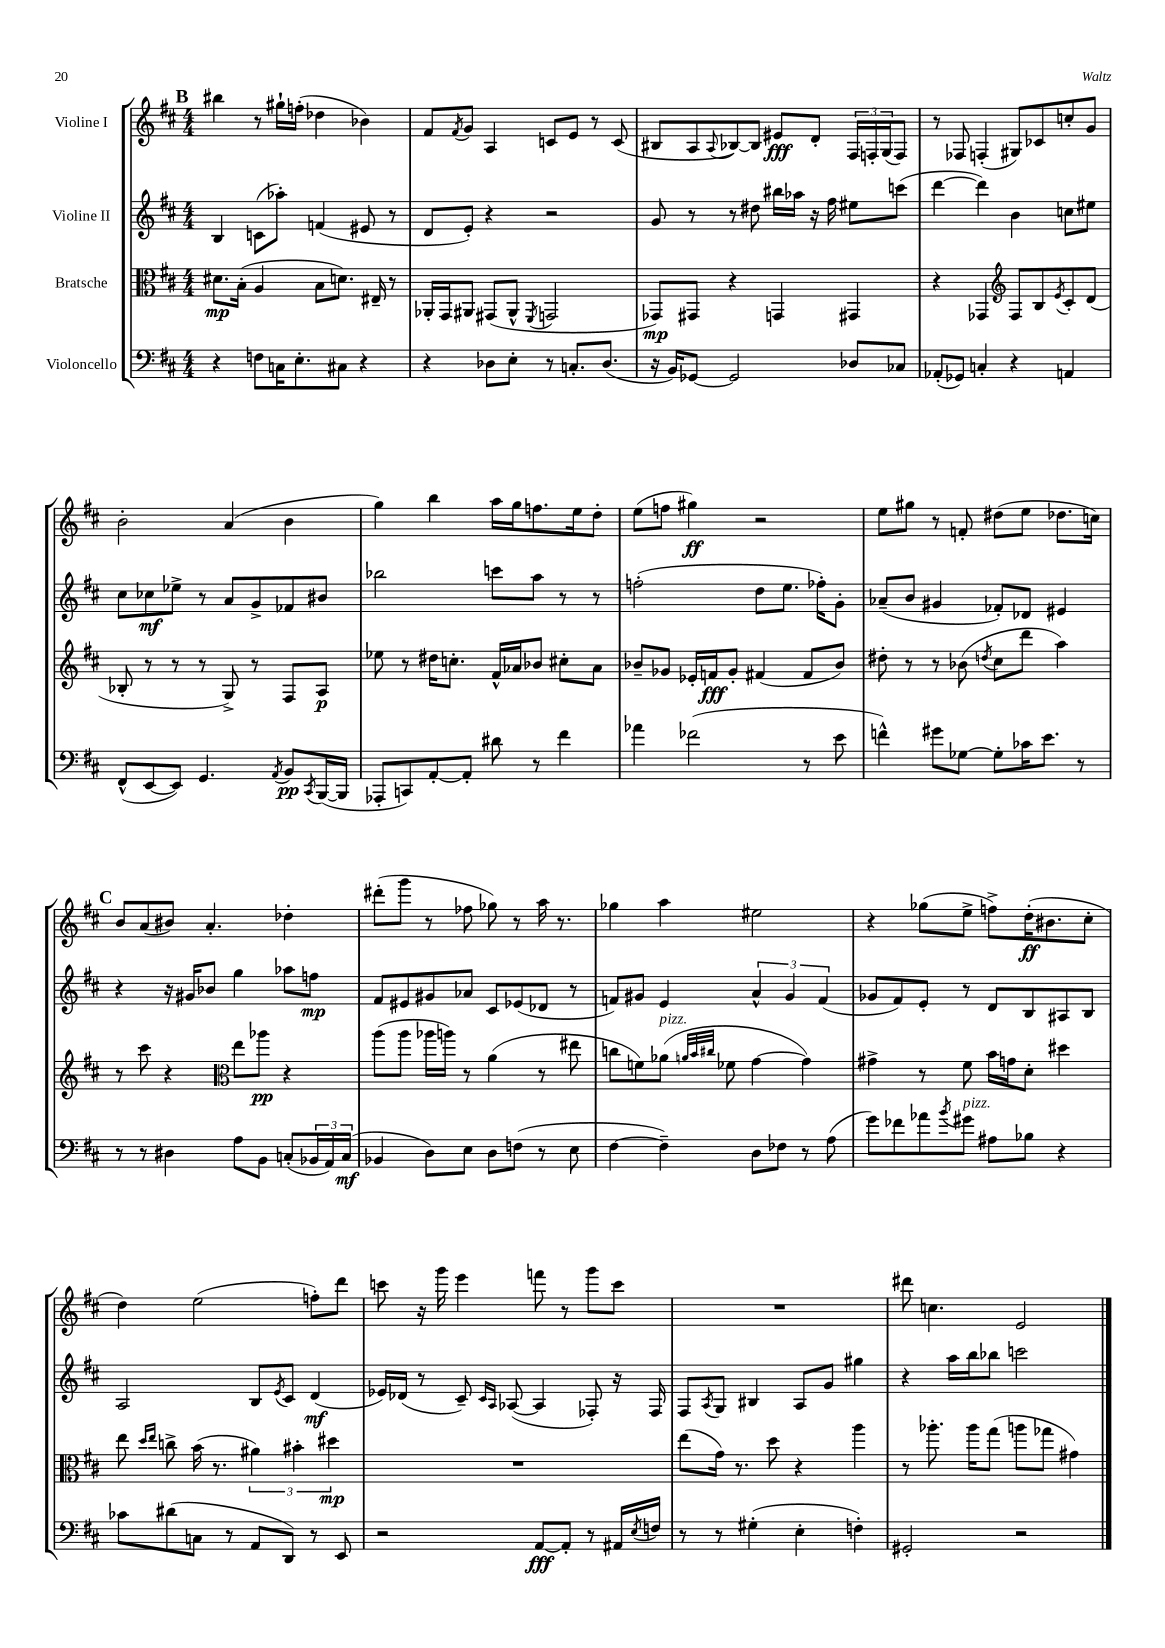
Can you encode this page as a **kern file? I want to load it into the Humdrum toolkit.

**kern	**dynam	**kern	**dynam	**kern	**dynam	**kern	**dynam
*part4	*part4	*part3	*part3	*part2	*part2	*part1	*part1
*staff4	*staff4	*staff3	*staff3	*staff2	*staff2	*staff1	*staff1
*I"Violoncello	*	*I"Bratsche	*	*I"Violine II	*	*I"Violine I	*
*clefF4	*	*clefC3	*	*clefG2	*	*clefG2	*
*k[f#c#]	*	*k[f#c#]	*	*k[f#c#]	*	*k[f#c#]	*
*M4/4	*	*M4/4	*	*M4/4	*	*M4/4	*
!!LO:REH:place=s1:t=B
=12	=12	=12	=12	=12	=12	=12	=12
4r	.	8.d#X\L	mp	4B/	.	4bb#X\	.
.	.	(16B'\Jk	.	.	.	.	.
8Fn\L	.	4A/	.	(8cn\L	.	8r	.
16Cn\K	.	.	.	8aa-X'\J)	.	16gg#X`\LL	.
8.E'\	.	.	.	.	.	(16ffn'\JJ	.
.	.	8B\L	.	(4fn/	.	4dd-X\	.
8C#X\J	.	8.dn\J)	.	.	.	.	.
4r	.	.	.	8e#X/	.	4b-X\)	.
.	.	16E#X~/	.	.	.	.	.
.	.	8r	.	8r	.	.	.
=13	=13	=13	=13	=13	=13	=13	=13
4r	.	16AA-X'/LL	.	8d/L	.	8f#/L	.
.	.	16GG/J	.	.	.	.	.
.	.	.	.	.	.	8qf#/	.
.	.	8AA#X/J	.	8e'/J)	.	8g/J	.
8D-X\L	.	(8GG#X/L	.	4r	.	4A/	.
8E'\J	.	8AA#^^/J	.	.	.	.	.
.	.	8qFF#/	.	.	.	.	.
8r	.	2GGn/	.	2r	.	8cn/L	.
8.Cn'/L	.	.	.	.	.	8e/J	.
.	.	.	.	.	.	8r	.
(8.D-/J	.	.	.	.	.	.	.
.	.	.	.	.	.	(8c/	.
=14	=14	=14	=14	=14	=14	=14	=14
16r	.	8GG-X/L)	mp	8g/	.	8B#X/L	.
16BB/KL)	.	.	.	.	.	.	.
[8GG-X/J	.	8GG#X/J	.	8r	.	8A/	.
.	.	.	.	.	.	8qqA/	.
2GG-/]	.	4r	.	8r	.	[8B-X/)	.
.	.	.	.	8dd#X\	.	8B-/J]	.
.	.	4GGn/	.	16bb#X\LL	.	8e#X/L	fff
.	.	.	.	16aa-X\JJ	.	.	.
.	.	.	.	16r	.	8d'/J	.
.	.	.	.	16ff#\	.	.	.
8D-X/L	.	4GG#X/	.	8ee#X\L	.	24F#/LL	.
.	.	.	.	.	.	24Fn'/	.
.	.	.	.	.	.	(24G/J	.
8C-X/J	.	.	.	(8cccn\J	.	8F/J)	.
=15	=15	=15	=15	=15	=15	=15	=15
(8AA-X'/L	.	4r	.	[4ddd\	.	8r	.
8GG-X/J)	.	.	.	.	.	8F-X/	.
4Cn'/	.	4GG-X/	.	4ddd\])	.	(4Fn'/	.
*	*	*clefG2	*	*	*	*	*
4r	.	8F#/L	.	4b\	.	8G#X/L)	.
.	.	8B/	.	.	.	8c-X/	.
.	.	8qe/	.	.	.	.	.
4AAn/	.	8c#'/	.	8ccn\L	.	8ccn'/	.
.	.	(8d/J	.	8ee#X\J	.	8g/J	.
!!LO:LB:g=z
=16	=16	=16	=16	=16	=16	=16	=16
(8FF#^^/L	.	8B-X'/	.	8cc#\L	.	2b'\	.
[8EE/	.	8r	.	8cc-X\	mf	.	.
8EE/J])	.	8r	.	8ee-X^\J	.	.	.
4.GG/	.	8r	.	8r	.	.	.
.	.	8G^/)	.	8a/L	.	(4a/	.
.	.	8r	.	8g^/	.	.	.
8qAA/	.	.	.	.	.	.	.
8BB/L	pp	8F#/L	.	8f-X/	.	4b\	.
8qCC#/	.	.	.	.	.	.	.
([16BBB/L	.	8A/J	p	8b#X/J	.	.	.
16BBB/JJ]	.	.	.	.	.	.	.
=17	=17	=17	=17	=17	=17	=17	=17
8AAA-X'/L	.	8ee-X\	.	2bb-X\	.	4gg\)	.
8CCn/)	.	8r	.	.	.	.	.
[8AA'/	.	16dd#X\KL	.	.	.	4bb\	.
.	.	8.ccn'\J	.	.	.	.	.
8AA'/J]	.	.	.	.	.	.	.
8d#X\	.	16f#^^/LL	.	8cccn\L	.	16aa\LL	.
.	.	16a-X/J	.	.	.	16gg\J	.
8r	.	8b-X/J	.	8aa\J	.	8.ffn\	.
4f#\	.	8cc#X'\L	.	8r	.	.	.
.	.	.	.	.	.	16ee\k	.
.	.	8a-\J	.	8r	.	8dd'\J	.
=18	=18	=18	=18	=18	=18	=18	=18
4a-X\	.	8b-X~/L	.	(2ffn'\	.	(8ee\L	.
.	.	8g-X/J	.	.	.	8ffn\J	.
(2f-X\	.	16e-X'/LL	.	.	.	4gg#X\)	ff
.	.	16fn/J	fff	.	.	.	.
.	.	8g-'/J	.	.	.	.	.
.	.	(4f#X/	.	8dd\L	.	2r	.
.	.	.	.	8.ee\J	.	.	.
8r	.	8f#/L	.	.	.	.	.
.	.	.	.	16ff-X'\KL)	.	.	.
8e\	.	8b-/J)	.	8g'\J	.	.	.
=19	=19	=19	=19	=19	=19	=19	=19
4fn^^\)	.	8dd#X'\	.	(8a-X~/L	.	8ee\L	.
.	.	8r	.	8b/J	.	8gg#X\J	.
8g#X\L	.	8r	.	4g#X/	.	8r	.
[8G-X\J	.	(8b-X\	.	.	.	8fn'/	.
.	.	8qddn/	.	.	.	.	.
8G-'\L]	.	8cc#\L	.	8f-X'/L)	.	(8dd#X\L	.
16c-X\K	.	8ddd\J	.	8d-X/J	.	8ee\J	.
8.e\J	.	.	.	.	.	.	.
.	.	4aa\)	.	4e#X/	.	8.dd-X\L	.
8r	.	.	.	.	.	.	.
.	.	.	.	.	.	16ccn\Jk)	.
!!LO:LB:g=z
!!LO:REH:place=s1:t=C
=20	=20	=20	=20	=20	=20	=20	=20
8r	.	8r	.	4r	.	8b/L	.
8r	.	8ccc#\	.	.	.	(8a/	.
4D#X\	.	4r	.	16r	.	8b#X/J)	.
.	.	.	.	16g#X/KL	.	.	.
.	.	.	.	8b-X/J	.	4.a'/	.
*	*	*clefC3	*	*	*	*	*
8A\L	.	8ee\L	.	4gg\	.	.	.
8BB\J	.	8aa-X\J	pp	.	.	.	.
(8Cn'/L	.	4r	.	8aa-X\L	.	4dd-X'\	.
24BB-X/L	.	.	.	8ffn\J	mp	.	.
24AA/)	.	.	.	.	.	.	.
(24C/JJ	mf	.	.	.	.	.	.
=21	=21	=21	=21	=21	=21	=21	=21
4BB-X/	.	(8aa\L	.	8f#/L	.	(8ddd#X'\L	.
.	.	8aa\J	.	8e#X/	.	8ggg\J	.
8D\L)	.	16aa-X\LL	.	8g#X/	.	8r	.
.	.	16aan\JJ)	.	.	.	.	.
8E\J	.	8r	.	8a-X/J	.	8ff-X\	.
8D\L	.	(4a\	.	8c#/L	.	8gg-X\)	.
(8Fn\J	.	.	.	(8e-X/	.	8r	.
8r	.	8r	.	8d-X/J	.	16aa\	.
.	.	.	.	.	.	8.r	.
8E\	.	8ee#X\	.	8r	.	.	.
=22	=22	=22	=22	=22	=22	=22	=22
[4F#\	.	8ccn\L	.	8fn/L)	.	4gg-X\	.
.	.	8fn\)	.	8g#X/J	.	.	.
!	!	!LO:TX:a:i:t=pizz.	!	!	!	!	!
4F#~\])	.	(8a-X\J	.	4e/	.	4aa\	.
.	.	32qqan/LLL	.	.	.	.	.
.	.	32qqb/	.	.	.	.	.
.	.	32qqcc#X/JJJ	.	.	.	.	.
.	.	8f-X\	.	.	.	.	.
8D\L	.	[4g\	.	6a^^/	.	2ee#X\	.
8F-X\J	.	.	.	.	.	.	.
.	.	.	.	6g#/	.	.	.
8r	.	4g\])	.	.	.	.	.
.	.	.	.	(6f/	.	.	.
(8A\	.	.	.	.	.	.	.
=23	=23	=23	=23	=23	=23	=23	=23
8g\L)	.	4g#X^\	.	8g-X/L	.	4r	.
8f-X\	.	.	.	8f#/)	.	.	.
8a-X\	.	8r	.	8e'/J	.	(8gg-X\L	.
8qb/	.	.	.	.	.	.	.
!LO:TX:a:i:t=pizz.	!	!	!	!	!	!	!
8g#X\J	.	8f#\	.	8r	.	8ee^\J	.
8A#X\L	.	16b\LL	.	8d/L	.	8ffn^\L)	.
.	.	16gn\J	.	.	.	.	.
8B-X\J	.	8d'\J	.	8B/	.	(16dd'\K	ff
.	.	.	.	.	.	8.b#X\	.
4r	.	4dd#X\	.	8A#X/	.	.	.
.	.	.	.	8B/J	.	8cc#'\J	.
!!LO:LB:g=z
=24	=24	=24	=24	=24	=24	=24	=24
8c-X\L	.	8ee\	.	2A/	.	4dd\)	.
.	.	16qqdd/LL	.	.	.	.	.
.	.	16qqee/JJ	.	.	.	.	.
(8d#X\	.	8ccn^\	.	.	.	.	.
8Cn\J	.	(16b\	.	.	.	(2ee\	.
.	.	8.r	.	.	.	.	.
8r	.	.	.	.	.	.	.
8AA/L	.	6a#X\)	.	8B/L	.	.	.
.	.	.	.	8qe/	.	.	.
8DD/J)	.	.	.	8c#/J	.	.	.
.	.	6b#X'\	.	.	.	.	.
8r	.	.	.	(4d/	mf	8ffn'\L)	.
.	.	6dd#X\	mp	.	.	.	.
8EE/	.	.	.	.	.	8ddd\J	.
=25	=25	=25	=25	=25	=25	=25	=25
2r	.	1r	.	16e-X/LL)	.	8cccn\	.
.	.	.	.	(16d-X/JJ	.	.	.
.	.	.	.	8r	.	16r	.
.	.	.	.	.	.	16ggg\	.
.	.	.	.	8c#~/)	.	4eee\	.
.	.	.	.	16qqc#/LL	.	.	.
.	.	.	.	16qqA/JJ	.	.	.
.	.	.	.	([8A-X/	.	.	.
[8AA/L	fff	.	.	4A-/]	.	8fffn\	.
8AA'/J]	.	.	.	.	.	8r	.
8r	.	.	.	8F-X'/)	.	8ggg\L	.
16AA#X/LL	.	.	.	16r	.	8ccc\J	.
8qE/	.	.	.	.	.	.	.
16Fn/JJ	.	.	.	16F-/	.	.	.
=26	=26	=26	=26	=26	=26	=26	=26
8r	.	(8ee\L	.	8F#/L	.	1r	.
.	.	.	.	8qA/	.	.	.
8r	.	16g\Jk)	.	8G/J	.	.	.
.	.	8.r	.	.	.	.	.
(4G#X'\	.	.	.	4B#X/	.	.	.
.	.	8dd\	.	.	.	.	.
4E'\	.	4r	.	8A/L	.	.	.
.	.	.	.	8g/J	.	.	.
4Fn'\)	.	4aa\	.	4gg#X\	.	.	.
=27	=27	=27	=27	=27	=27	=27	=27
2GG#X'/	.	8r	.	4r	.	8ddd#X\	.
.	.	8.aa-X'\	.	.	.	4.ccn\	.
.	.	.	.	16aa\LL	.	.	.
.	.	16aa-\KL	.	16bb\J	.	.	.
.	.	(8gg\J	.	8bb-X\J	.	.	.
2r	.	8aan\L	.	2cccn\	.	2e/	.
.	.	8gg-X\J	.	.	.	.	.
.	.	4g#X\)	.	.	.	.	.
==	==	==	==	==	==	==	==
*-	*-	*-	*-	*-	*-	*-	*-
